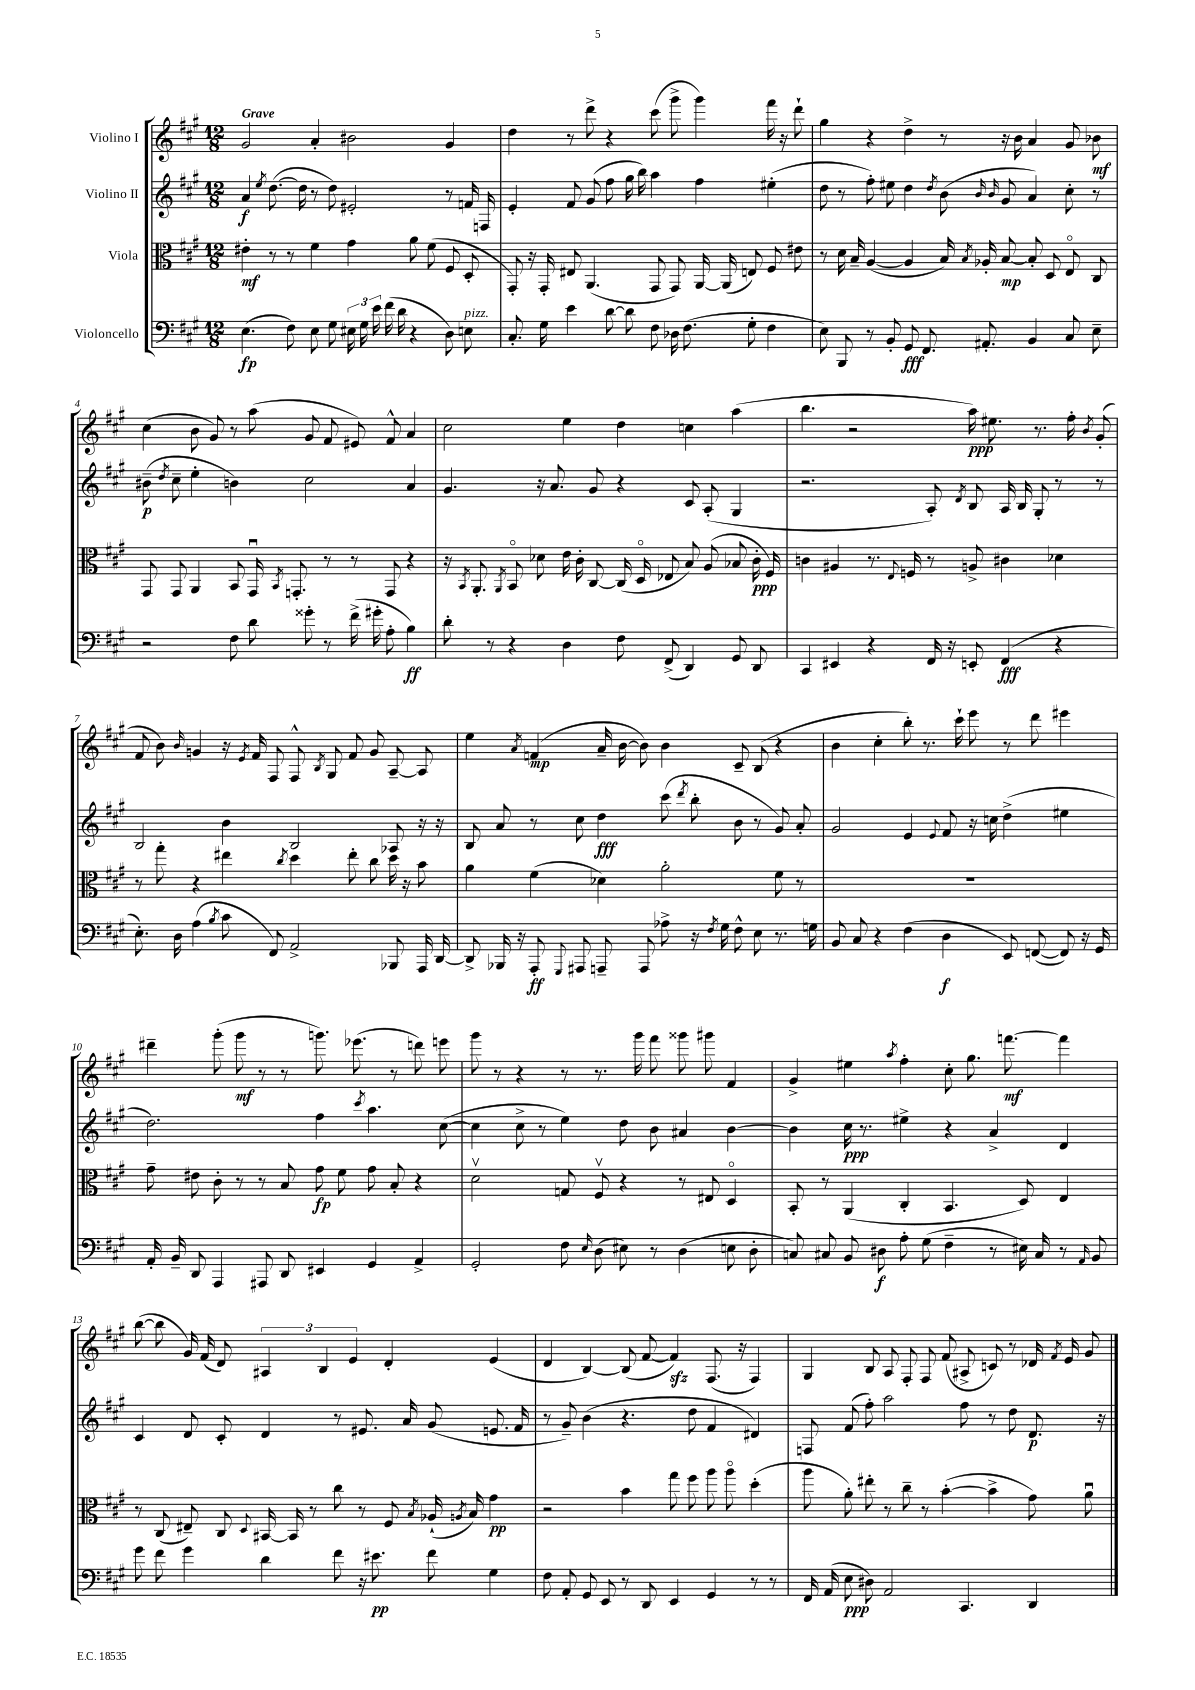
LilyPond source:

<<
\new StaffGroup <<
\new Staff = "s0" \with { instrumentName = "Violino I" } {
    \clef treble \key a \major \numericTimeSignature \time 12/8 \tempo "Grave"
    \autoBeamOff gis'2 a'4-. bis'2 gis'4 |
    d''4 r8 d'''8-> r4 cis'''8( gis'''8-> gis'''4) fis'''16 r16 d'''8-! |
    gis''4 r4 d''4-> r8 r16 b'16 a'4 gis'8 bes'8\mf |
    cis''4( b'8 gis'8) r8 a''8( gis'8 fis'8 eis'8) fis'8-^ a'4 |
    cis''2 e''4 d''4 c''4 a''4( |
    b''4. r2 a''16\ppp) eis''8. r8. fis''16-. \acciaccatura { b'8 } gis'8-.( |
    fis'8 b'8) \grace { b'16 } g'4 r16 \acciaccatura { e'8 } fis'16 fis8 fis8-^ \acciaccatura { b8 } gis8 fis'8 g'8 a8~-- a8 |
    e''4 \acciaccatura { a'8 } f'4\mp( a'16-- b'16~ b'8) b'4 cis'8-- b8( r4 |
    b'4 cis''4-. b''8-.) r8. cis'''16-! e'''8 r8 d'''8 eis'''4 |
    dis'''4-- gis'''8-.( gis'''8\mf r8 r8 g'''8.) ees'''8.( r8 d'''8) e'''8 |
    gis'''8 r8 r4 r8 r8. gis'''16 fis'''8 gisis'''8 gis'''8 fis'4 |
    gis'4-> eis''4 \acciaccatura { a''8 } fis''4-. cis''8-. gis''8. f'''8.~\mf f'''4 |
    b''8~( b''8 gis'16) fis'16( d'8) \tuplet 3/2 { ais4 b4 e'4 } d'4-. e'4( |
    d'4 b4~) b8( fis'8~ fis'4\sfz) fis8.( r16 fis4) |
    gis4 b8 a8 fis8-. fis8 fis'8( ais8-> c'8) r8 des'16 \acciaccatura { fis'8 } e'16 gis'8 \bar "|." |
}
\new Staff = "s1" \with { instrumentName = "Violino II" } {
    \clef treble \key a \major \numericTimeSignature \time 12/8
    \autoBeamOff a'4\f \acciaccatura { e''8 } d''8.~( d''16 r8 d''8) eis'2-. r8 f'16 f16 |
    e'4-. fis'8 gis'8( fis''8 gis''16 b''16) a''4 fis''4 eis''4-.( |
    d''8 r8 fis''8-.) eis''8 d''4 \acciaccatura { d''8 } b'8( \grace { b'16 b'16 } gis'8 a'4) cis''8-. r8 |
    bis'8--\p( \acciaccatura { d''8 } cis''8-- e''4-. b'4) cis''2 a'4 |
    gis'4. r16 a'8. gis'8 r4 cis'8 a8-.( gis4 |
    r2. a8-.) \acciaccatura { d'8 } b8 a16 b16 gis8-. r8 r8 |
    b2 b'4 b2 aes8 r16 r16 |
    b8 a'8 r8 cis''8 d''4\fff cis'''8( \acciaccatura { d'''8 } b''8-. b'8 r8 gis'8) a'8-. |
    gis'2 e'4 \appoggiatura { e'8 } fis'8 r16 c''16 d''4->( eis''4 |
    d''2.) fis''4 \acciaccatura { cis'''8 } a''4. cis''8~( |
    cis''4 cis''8-> r8 e''4) d''8 b'8 ais'4 b'4~ |
    b'4 cis''16\ppp r8. eis''4-> r4 a'4-> d'4 |
    cis'4 d'8 cis'8-. d'4 r8 eis'8. a'16 gis'8( e'8. fis'16 |
    r8 gis'8--) b'4( r4. d''8 fis'4 dis'4) |
    f8 fis'8( fis''8-.) a''2 fis''8 r8 d''8 d'8.\p r16 \bar "|." |
}
\new Staff = "s2" \with { instrumentName = "Viola" } {
    \clef alto \key a \major \numericTimeSignature \time 12/8
    \autoBeamOff eis'4-.\mf r8 r8 fis'4 gis'4 a'8 fis'8( fis8 d8-. |
    gis,8-.) r16 gis,16-. eis8 a,4.( gis,8 gis,8) a,16~ a,16( e8) fis8 eis'8 |
    r8 d'16 b16-- a4~( a4 b16) \acciaccatura { b8 } aes16-. b8~\mp b8-. d8 e8\flageolet cis8 |
    gis,8 gis,8 a,4 b,8 gis,16\downbow \acciaccatura { b,8 } g,8.-. r8 r8 g,8 r4 |
    r16 \acciaccatura { b,8 } a,8.-. \acciaccatura { a,8 } b,8\flageolet des'8 e'16 cis'16-. cis8~ cis16( d16\flageolet ees8 b8) a8( bes8 cis'16-.\ppp fis16) |
    c'4 ais4 r8. \appoggiatura { e8 } f16 r8 a8-> cis'4 des'4 |
    r8 gis''8-. r4 eis''4 \acciaccatura { cis''8 } d''4 eis''8-. cis''8 d''16 r16 b'8 |
    a'4 fis'4( des'4) a'2-. fis'8 r8 |
    R1. |
    gis'8-- eis'8 cis'8-. r8 r8 b8 gis'8\fp fis'8 gis'8 b8-. r4 |
    d'2\upbow g8 fis8\upbow r4 r8 eis8 d4\flageolet |
    b,8-. r8 a,4( cis4-. b,4. d8) e4 |
    r8 cis8( eis8--) cis8 \appoggiatura { d8 } bis,16~ bis,16 r8 cis''8 r8 fis8 \acciaccatura { b8 } aes16-!( \acciaccatura { a8 } b16) gis'4\pp |
    r2 b'4 gis''8 fis''8 a''8 a''8\flageolet d''4-.( |
    a''8 a'8-.) eis''8-. r8 cis''8-- r8 b'4~-.( b'4-> gis'8) a'8\downbow \bar "|." |
}
\new Staff = "s3" \with { instrumentName = "Violoncello" } {
    \clef bass \key a \major \numericTimeSignature \time 12/8
    \autoBeamOff e4.\fp( fis8) e8 gis8 \tuplet 3/2 { eis16 gis16 e'16 } fis'16( d'16 r4 d8) e8^\markup { \italic "pizz." } |
    cis8.-. gis16 e'4 d'8~ d'8 fis8 des16 fis8.( gis8-. fis4 |
    e8) b,,8 r8 b,8-. gis,8\fff fis,8. ais,8.-. b,4 cis8 e8-- |
    r2 fis8 d'8 gisis'8-. r8 fis'16->( gis'16-. a8-. b4\ff) |
    d'8-. r8 r4 d4 fis8 fis,8->( d,4) gis,8 d,8 |
    cis,4 eis,4 r4 fis,16 r16 e,8-. fis,4\fff( r4 |
    e8.-.) d16 a4( \acciaccatura { b8 } cis'8 fis,8) a,2-> bes,,8 a,,16 d,16~ |
    d,8-> bes,,16 r16 a,,8-.\ff \appoggiatura { gis,,8 } ais,,8 a,,8-- a,,8 aes8-> r16 \acciaccatura { fis8 } gis16 fis8-^ e8 r8. g16 |
    b,8 cis8 r4 fis4( d4\f e,8) f,8~( f,8) r16 gis,16 |
    a,16-. b,16-- d,8 a,,4 ais,,8 d,8 eis,4 gis,4 a,4-> |
    gis,2-. fis8 \grace { e16 } d8( eis8) r8 d4( e8 d8-. |
    c8) cis8 b,8 dis8\f a8-. gis8( fis4-- r8 eis16) cis16 r8 \grace { a,16 } b,8 |
    gis'8 fis'8 gis'4 d'4 fis'8 r16 eis'8.\pp fis'8 gis4 |
    fis8 a,8-. gis,8 e,8 r8 d,8 e,4 gis,4 r8 r8 |
    fis,16 a,16( e8\ppp dis8) a,2 cis,4. d,4 \bar "|." |
}
>>
>>
